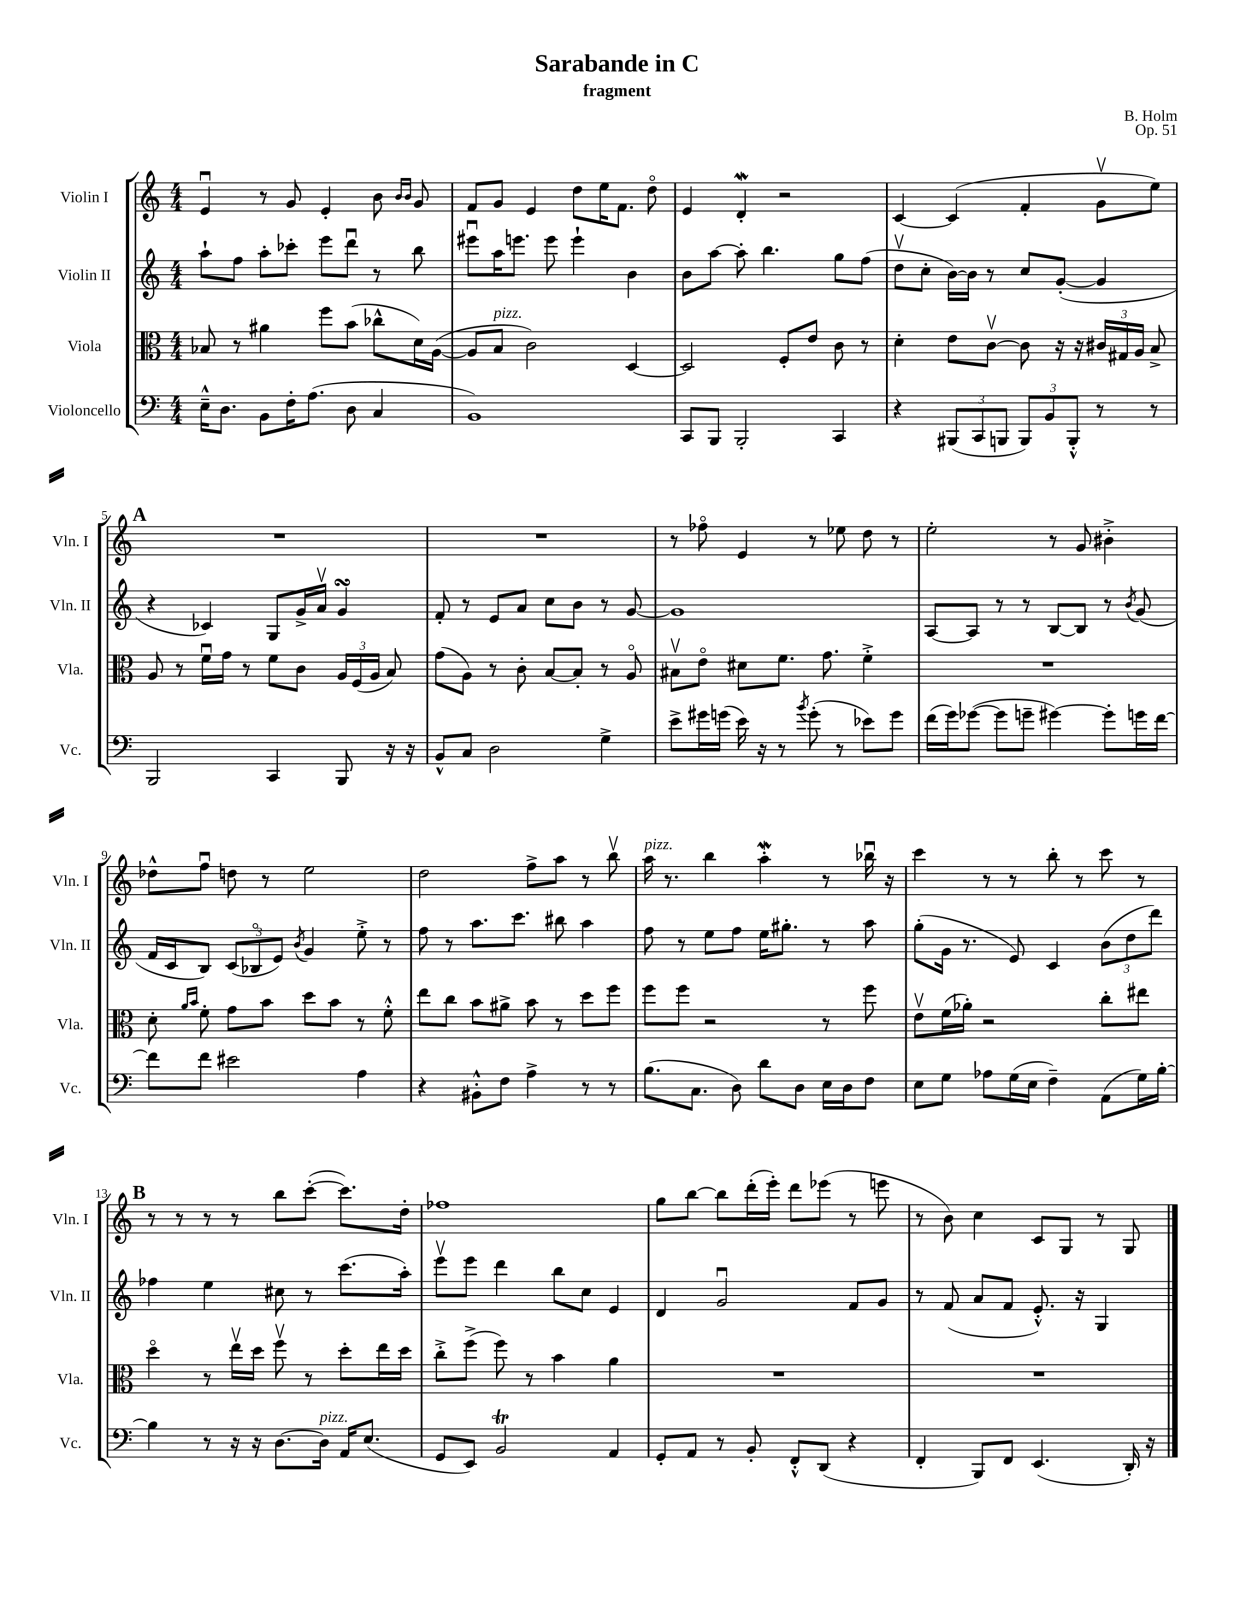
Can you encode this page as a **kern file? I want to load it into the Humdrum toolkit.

**kern	**kern	**kern	**kern
*staff4	*staff3	*staff2	*staff1
*clefF4	*clefC3	*clefG2	*clefG2
*k[]	*k[]	*k[]	*k[]
*M4/4	*M4/4	*M4/4	*M4/4
16E~^^	8B-	8aa`	4eu
8.D	.	.	.
.	8r	8ff	.
8BB	4a#	8aa'	8r
16F'	.	8ccc-'	8g
(8.A	.	.	.
.	8ff	8eee	4e'
8D	(8b	8dddu	.
4C	8cc-^^	8r	8b
.	.	.	16qqb
.	.	.	16qqb
.	16d)	8bb	8g
.	([16A	.	.
=	=	=	=
1BB)	8A]	8eee#u	8f
.	8B	16aa	8g
.	.	8.eee	.
.	2c)	.	4e
.	.	8eee	.
.	.	4eee`	8dd
.	.	.	16ee
.	.	.	8.f
.	[4D	4b	.
.	.	.	8ddo
=	=	=	=
8CC	2D]	8b	4e
8BBB	.	[8aa	.
2BBB'	.	8aa']	4d'
.	.	4.bb	.
.	8F'	.	2r
.	8e	.	.
4CC	8c	8gg	.
.	8r	(8ff	.
=	=	=	=
4r	4d'	8ddv	[4c
.	.	8cc'	.
(12BBB#	8e	[16b)	(4c]
.	.	16b]	.
12CC	.	.	.
.	[8cv	8r	.
12BBB	.	.	.
12BBB)	8c]	8cc	4f'
12BB	.	.	.
.	16r	([8g'	.
12BBB'^^	.	.	.
.	16r	.	.
8r	24c#	4g]	8gv
.	24G#	.	.
.	24A	.	.
8r	8B^	.	8ee)
=	=	=	=
2BBB	8A	4r	1r
.	8r	.	.
.	16fu	4c-)	.
.	16g	.	.
.	8r	.	.
4CC	8f	8G	.
.	8c	16g^	.
.	.	16av	.
8BBB	24A	4g	.
.	(24F	.	.
.	24A	.	.
16r	8B)	.	.
16r	.	.	.
=	=	=	=
8BB^^	(8g	8f'	1r
8C	8A)	8r	.
2D	8r	8e	.
.	8c'	8a	.
.	[8B	8cc	.
.	8B']	8b	.
4G^	8r	8r	.
.	8Ao	[8g	.
=	=	=	=
8e^	8B#v	1g]	8r
16g#	8eo	.	8ff-o
(16g	.	.	.
16e)	8d#	.	4e
16r	.	.	.
8r	8.f	.	.
8qb	.	.	.
(8g'	.	.	8r
.	8.g	.	.
8r	.	.	8ee-
8e-)	4f'^	.	8dd
8g	.	.	8r
=	=	=	=
(16f	1r	[8A	2ee'
16g)	.	.	.
([8g-	.	8A]	.
8g-]	.	8r	.
8g~	.	8r	.
[4g#)	.	[8B	8r
.	.	8B]	8g
8g#']	.	8r	4b#'^
.	.	8qb	.
16g	.	(8g	.
[16f	.	.	.
=	=	=	=
8f]	8d'	16f	8dd-^^
.	.	16c	.
.	16qqa	.	.
.	16qqb	.	.
8f	8f'	8B)	8ffu
2e#	8g	(12c	8dd
.	.	12B-o	.
.	8b	.	8r
.	.	12e)	.
.	.	8qb	.
.	8dd	4g	2ee
.	8b	.	.
4A	8r	8ee'^	.
.	8f'^^	8r	.
=	=	=	=
4r	8ee	8ff	2dd
.	8cc	8r	.
8BB#'^^	8b	8.aa	.
8F	8a#^	.	.
.	.	8.ccc	.
4A^	8b	.	8ff^
.	8r	8bb#	8aa
8r	8dd	4aa	8r
8r	8ff	.	8bbv
=	=	=	=
(8.B	8ff	8ff	16aa
.	.	.	8.r
.	8ff	8r	.
8.C	.	.	.
.	2r	8ee	4bb
8D)	.	8ff	.
8d	.	16ee	4aa'
.	.	8.gg#'	.
8D	.	.	.
16E	8r	8r	8r
16D	.	.	.
8F	8ff	8aa	16bb-u
.	.	.	16r
=	=	=	=
8E	8ev	(8gg'	4ccc
8G	(16f	16g	.
.	16a-')	8.r	.
8A-	2r	.	8r
(16G	.	8e)	8r
16E	.	.	.
4F~)	.	4c	8bb'
.	.	.	8r
(8AA	8cc'	(12b	8ccc
.	.	12dd	.
16G)	8ee#	.	8r
.	.	12ddd)	.
[16B'	.	.	.
=	=	=	=
4B]	4ddo	4ff-	8r
.	.	.	8r
8r	8r	4ee	8r
16r	16eev	.	8r
16r	16dd	.	.
[8.D	8ffv	8cc#	8bb
.	8r	8r	([8ccc'
16D]	.	.	.
16AA	8dd'	(8.ccc	8.ccc])
(8.E	.	.	.
.	16ee	.	.
.	16dd	16aa')	16dd'
=	=	=	=
8GG	8cc'^	8eeev	1ff-
8EE)	(8ff^	8eee	.
2BB	8ff)	4ddd	.
.	8r	.	.
.	4b	8bb	.
.	.	8cc	.
4AA	4a	4e	.
=	=	=	=
8GG'	1r	4d	8gg
8AA	.	.	[8bb
8r	.	2gu	8bb]
8BB'	.	.	(16ddd'
.	.	.	16eee')
8FF'^^	.	.	8ddd
(8DD	.	.	(8eee-
4r	.	8f	8r
.	.	8g	8eee
=	=	=	=
4FF'	1r	8r	8r
.	.	(8f	8b)
8BBB)	.	8a	4cc
8FF	.	8f	.
(4.EE	.	8.e'^^)	8c
.	.	.	8G
.	.	16r	.
.	.	4G	8r
16DD')	.	.	8G
16r	.	.	.
==	==	==	==
*-	*-	*-	*-
